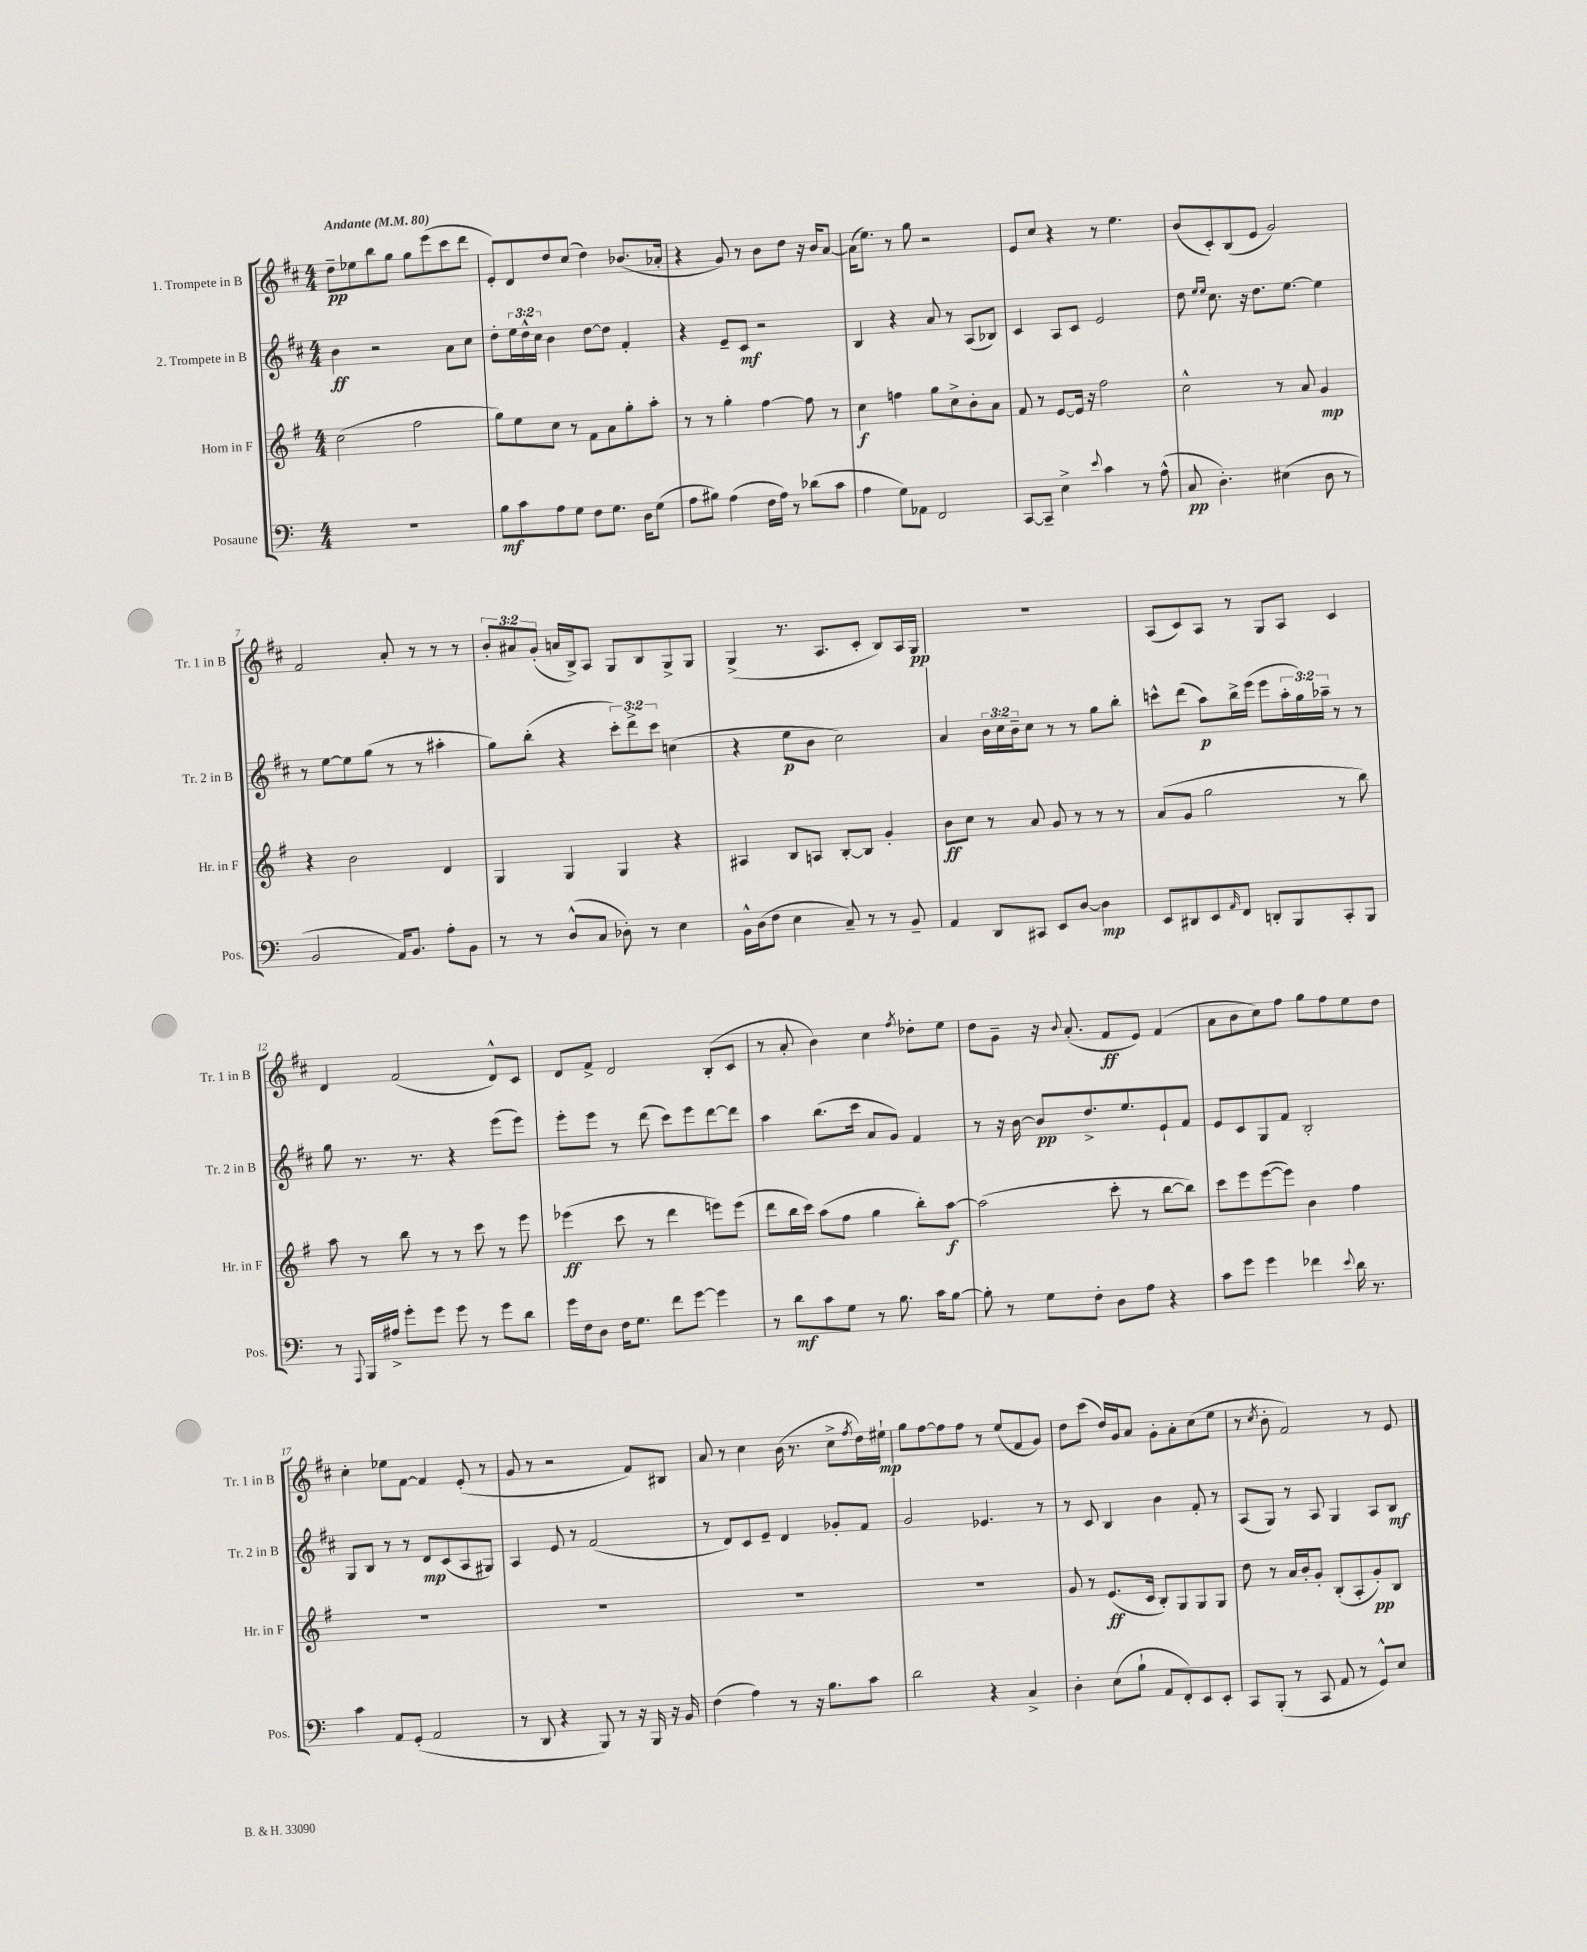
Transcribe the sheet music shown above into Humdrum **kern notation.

**kern	**kern	**kern	**kern
*staff4	*staff3	*staff2	*staff1
*clefF4	*clefG2	*clefG2	*clefG2
*k[]	*k[f#]	*k[f#c#]	*k[f#c#]
*M4/4	*M4/4	*M4/4	*M4/4
*MM80	*MM80	*MM80	*MM80
1r	(2cc	4b	8dd~
.	.	.	8ee-
.	.	2r	8bb
.	.	.	8gg
.	2ff#	.	8gg
.	.	.	(8eee
.	.	8a	8ccc#
.	.	8cc#	8ddd
=	=	=	=
8B	8gg)	8dd'	8e')
8c	8ee	24ee	8d
.	.	24dd^^	.
.	.	24cc#	.
8A	8cc	4b	8dd
8G	8r	.	(8cc#
8F	8f#	[8dd	4dd)
8.G	8a	8dd]	.
.	8gg'	4f#'	(8.b-
16D	.	.	.
(8G	8aa'	.	.
.	.	.	16a-'
=	=	=	=
8A	8r	4r	4r
8B#)	8r	.	.
(4A	4gg'	8e~	8g)
.	.	8c#	8r
16F	[4ff#	2r	8b
16A)	.	.	.
8r	.	.	8dd
(8d-	8ff#]	.	16r
.	.	.	16b
8c	8r	.	[8a
=	=	=	=
4A	4cc	4B	(16a]
.	.	.	8.ee)
8G)	4ff	4r	8r
8AA-	.	.	8gg
2FF	8gg	8a	2r
.	8cc^	8r	.
.	8b'	(8A	.
.	8a	8B-)	.
=	=	=	=
[8CC	8f#	4c#	8e
8CC~]	8r	.	8cc#
4E^	[8e	8A	4r
.	16e]	8c#	.
.	16r	.	.
8qqe	.	.	.
4c	2ff#	2e	8r
.	.	.	4.ee
8r	.	.	.
(8A^^	.	.	.
=	=	=	=
8C	2cc^^	8dd	(8b
.	.	16qqee	.
.	.	16qqee	.
4.D')	.	8.cc#	8c#')
.	.	.	(8B
.	.	16r	.
.	.	8.dd	8e
(4E#	8r	.	2g)
.	.	[8.ee	.
.	8a	.	.
8D	4g	4ee]	.
8r	.	.	.
=	=	=	=
2BB	4r	8r	2f#
.	.	[8ee	.
.	2b	8ee]	.
.	.	(8gg	.
16AA)	.	8r	8a'
8.BB	.	.	.
.	.	8r	8r
8A'	4d	4aa#'	8r
8BB	.	.	8r
=	=	=	=
8r	4G	8gg)	12b'
.	.	.	12a#
8r	.	(8bb'	.
.	.	.	(12g'
(8D^^	4G	4r	16a
.	.	.	16B^)
8C	.	.	8A
8D-')	4G	12ccc#')	8G
.	.	12ddd^	.
8r	.	.	8B
.	.	12ccc#	.
4E	4r	(4cc	8G^
.	.	.	8G
=	=	=	=
16BB^^	4A#	4r	(4G^
(16D	.	.	.
8F	.	.	.
4E	8B	8ee	8.r
.	8A	8b	.
.	.	.	8.A
8C~)	[8B'	2cc#)	.
8r	8B]	.	8c#'
8r	4g'	.	8B)
8BB~	.	.	16A
.	.	.	16G
=	=	=	=
4AA	8b	4a	1r
.	8cc	.	.
8DD	8r	24b	.
.	.	24cc#	.
.	.	24b~	.
8CC#	8a	8cc#	.
8EE	8g	8r	.
[8D	8r	8r	.
4D]	8r	8gg	.
.	8r	8bb'	.
=	=	=	=
8EE	(8a	8ccc^^	(8A
8DD#	8g	(8ddd	8c#)
8EE	2gg	8aa)	8A
16qqAA	.	.	.
8FF	.	16bb^	8r
.	.	(16eee	.
8DD'	.	8eee	8G
8BBB	.	24aa'	8A
.	.	24gg)	.
.	.	24aa-~	.
8CC'	8r	8r	4c#
8BBB	8bb)	8r	.
=	=	=	=
8r	8aa	8gg	4d
8qqAAA	.	.	.
16BBB	8r	8.r	.
16A#^	.	.	.
8g'	8bb	.	(2f#
.	.	8.r	.
8g	8r	.	.
8g	8r	4r	.
8r	8ccc	.	.
8g	8r	(8eee	8d^^)
8d	8eee	8eee)	8c#
=	=	=	=
16g	(4eee-	8eee'	8d
16F	.	.	.
8D	.	8eee	8f#^
16F	8ccc	8r	2d
8.G	.	.	.
.	8r	(8ddd	.
8f	4ddd	8ccc#)	.
[8g	.	8eee	.
4g]	8eee)	[8ddd	(8B'
.	(8eee	8ddd]	8c#
=	=	=	=
8r	8ddd	4aa	8r
8d	16bb	.	8a'
.	16ccc)	.	.
8c	(8aa	(8.bb	4b)
8G	8ff#	.	.
.	.	16ccc#	.
8r	4gg	8a	4cc#
8.B	.	8g)	.
.	.	.	8qff#
.	8bb')	4f#	8dd-'
16c	.	.	.
[8B	[8aa	.	8ee
=	=	=	=
8B']	(2aa]	8r	8dd
8r	.	16r	8g~
.	.	[16b	.
8G	.	8b]	16r
.	.	.	8qqb
.	.	.	(8.a'
8F'	.	8.dd^	.
8D	8ccc'	.	8f#
.	.	8.ee	.
8A	8r	.	8e)
4r	[8bb	8e`	(4f#
.	8bb])	8f#	.
=	=	=	=
8c	8ccc	8e	8a
8g	8eee	8c#	8b
4g	([8eee	8G	8cc#)
.	8eee])	8f#	8ff#
4f-	4b	2B'	8gg
.	.	.	8ff#
8qqe	.	.	.
16d	4ff#	.	8ee
8.r	.	.	.
.	.	.	8dd
=	=	=	=
4c	1r	8G	4cc#'
.	.	8B	.
8AA	.	8r	8ee-
(8GG'	.	8r	[8f#
2AA	.	8d	4f#]
.	.	(8c#	.
.	.	8A	(8e'
.	.	8G#)	8r
=	=	=	=
8r	1r	4A	8g
8DD	.	.	8r
4r	.	8e	2r
.	.	8r	.
8BBB)	.	(2f#	.
8r	.	.	.
16r	.	.	8f#)
16BBB	.	.	.
16r	.	.	8B#
16BB	.	.	.
=	=	=	=
(4F	1r	8r	8a
.	.	8d)	8r
4A)	.	8c#	4cc#
.	.	8e~	.
8r	.	4d	(16b
.	.	.	8.r
16r	.	.	.
8.B	.	.	.
.	.	8g-'	8cc#^
.	.	.	8qff#
8c	.	8f#	16dd)
.	.	.	16ee#`
=	=	=	=
2d	1r	2g	8gg
.	.	.	[8ff#
.	.	.	8ff#]
.	.	.	8ff#
4r	.	4.e-	8r
.	.	.	(8ee
4C^	.	.	8f#
.	.	8r	8g)
=	=	=	=
4D'	8g	8r	8dd
.	8r	8c#	(8ccc#
(8E	(8.e	4B	16dd)
.	.	.	16g
8B`	.	.	8a
.	16c	.	.
8AA	8B')	4b	8g'
8FF')	8G	.	8a'
8EE	8G	8f#'	(8cc#
8EE'	8G	8r	8ee
=	=	=	=
8CC	8dd	(8A	8r
.	.	.	8qcc#
(8BBB'	8r	8G)	8b'
8r	16a	8r	2f#)
.	16b'	.	.
8CC	8g'	8A	.
8AA	(8B'	4G	.
8r	8A'	.	.
8GG^^)	8g')	8A	8r
8E	8B	8B	8e
==	==	==	==
*-	*-	*-	*-
